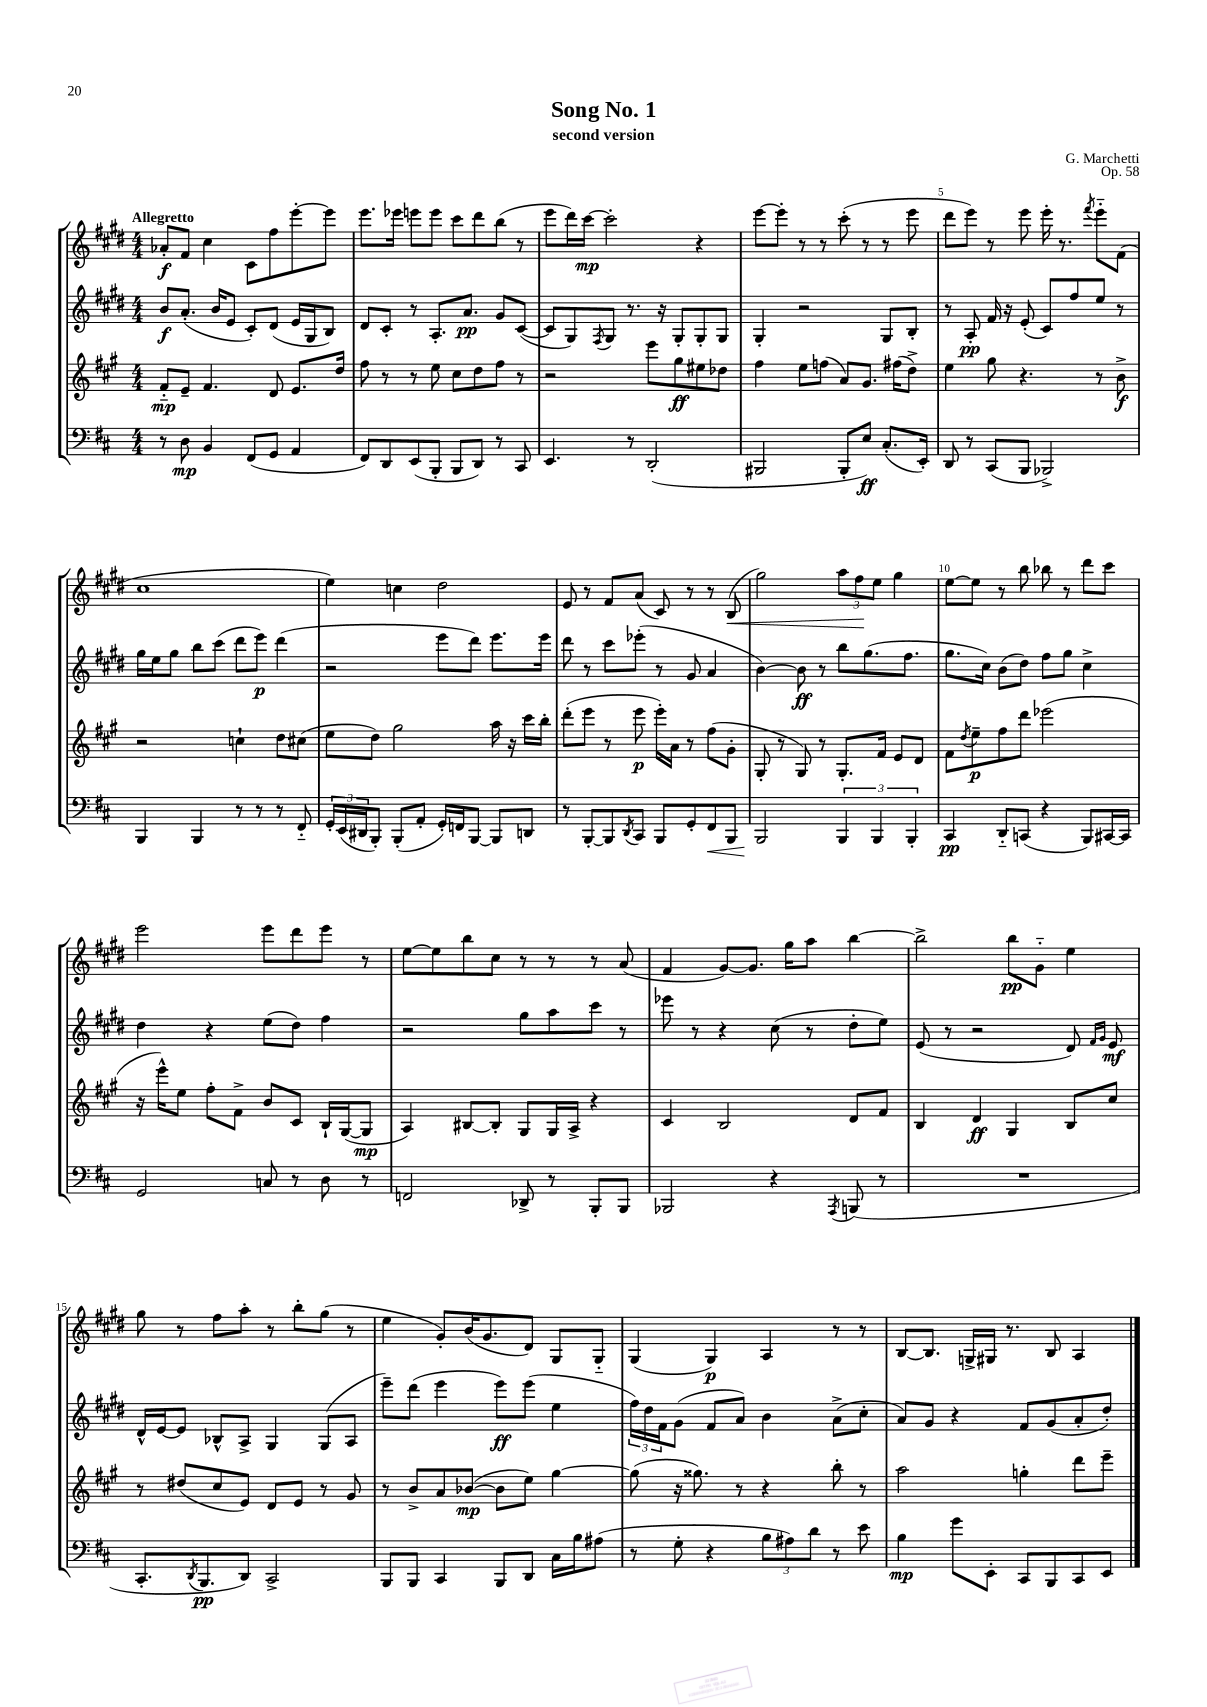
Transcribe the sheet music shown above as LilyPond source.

\header { title = "Song No. 1" composer = "G. Marchetti" subtitle = "second version" opus = "Op. 58" }
<<
\new StaffGroup <<
\new Staff = "s0" {
    \clef treble \key e \major \numericTimeSignature \time 4/4 \tempo "Allegretto"
    aes'8-.\f fis'8 cis''4 cis'8 fis''8 e'''8~-. e'''8 |
    e'''8. ees'''16 e'''8 e'''8 cis'''8 dis'''8 b''8( r8 |
    e'''8 dis'''16) cis'''16~\mp cis'''2-. r4 |
    e'''8~ e'''8-. r8 r8 cis'''8-.( r8 r8 e'''8 |
    dis'''8 e'''8) r8 e'''8 e'''16-. r8. \acciaccatura { fis'''8 } e'''8-_ fis'8( |
    cis''1 |
    e''4) c''4 dis''2 |
    e'8 r8 fis'8 a'8( cis'8) r8 r8 b8\<( |
    gis''2) \tuplet 3/2 { a''8 fis''8\! e''8 } gis''4 |
    e''8~ e''8 r8 b''8 bes''8 r8 dis'''8 cis'''8 |
    e'''2 e'''8 dis'''8 e'''8 r8 |
    e''8~ e''8 b''8 cis''8 r8 r8 r8 a'8( |
    fis'4 gis'8~) gis'8. gis''16 a''8 b''4~ |
    b''2-> b''8\pp gis'8-_ e''4 |
    gis''8 r8 fis''8 a''8-. r8 b''8-. gis''8( r8 |
    e''4 gis'8-.) b'16( gis'8. dis'8) gis8 gis8-_ |
    gis4( gis4\p) a4 r8 r8 |
    b8~ b8. g16-> gis16 r8. b8 a4 \bar "|." |
}
\new Staff = "s1" {
    \clef treble \key e \major \numericTimeSignature \time 4/4
    b'8\f a'8.-.( b'16 e'8 cis'8-.) dis'8( e'16 gis16 b8) |
    dis'8 cis'8-. r8 a8.-. a'8.\pp gis'8 cis'8~( |
    cis'8 gis8) \acciaccatura { fis8 } gis8 r8. r16 gis8-. gis8-. gis8 |
    gis4-. r2 gis8 b8-. |
    r8 a8-.\pp fis'16 r16 e'8-.( cis'8) fis''8 e''8 r8 |
    gis''16 e''16 gis''8 b''8 cis'''8( dis'''8 e'''8\p) dis'''4( |
    r2 e'''8 dis'''8) e'''8. e'''16 |
    dis'''8 r8 cis'''8 ees'''8-.( r8 gis'8 a'4 |
    b'4~) b'8\ff r8 b''8 gis''8.( fis''8. |
    gis''8. cis''16) b'8( dis''8) fis''8 gis''8 cis''4-> |
    dis''4 r4 e''8( dis''8) fis''4 |
    r2 gis''8 a''8 cis'''8 r8 |
    ees'''8 r8 r4 cis''8( r8 dis''8-. e''8) |
    e'8( r8 r2 dis'8) \grace { fis'16 gis'16 } e'8\mf |
    dis'16-^ e'16~ e'8 bes8-^ a8-> gis4 gis8( a8 |
    e'''8--) dis'''8( e'''4 e'''8\ff) e'''8( e''4 |
    \tuplet 3/2 { fis''16) dis''16 fis'16 } gis'8( fis'8 a'8) b'4 a'8->( cis''8-. |
    a'8) gis'8 r4 fis'8 gis'8( a'8-. dis''8-.) \bar "|." |
}
\new Staff = "s2" {
    \clef treble \key a \major \numericTimeSignature \time 4/4
    fis'8-_\mp e'8-- fis'4. d'8 e'8. d''16 |
    fis''8 r8 r8 e''8 cis''8 d''8 fis''8 r8 |
    r2 e'''8 gis''8\ff eis''8 des''8 |
    fis''4 e''8 f''8( a'8) gis'8. fis''16( d''8->) |
    e''4 gis''8 r4. r8 b'8->\f |
    r2 c''4-! d''8 cis''8( |
    e''8 d''8) gis''2 a''16 r16 cis'''16 b''16-. |
    d'''8-.( e'''8 r8 e'''8\p e'''16-.) a'16 r8 fis''8( gis'8-. |
    gis8-. r8 gis8) r8 gis8.-. fis'16 e'8 d'8 |
    fis'8 \acciaccatura { d''8 } e''8--\p fis''8 d'''8 ees'''2( |
    r16 e'''16-^) e''8 fis''8-. fis'8-> b'8 cis'8 b16-! gis16~( gis8\mp |
    a4) bis8~ bis8-. gis8 gis16 a16-> r4 |
    cis'4 b2 d'8 fis'8 |
    b4 d'4\ff gis4 b8 cis''8 |
    r8 dis''8( cis''8 e'8) d'8 e'8 r8 gis'8 |
    r8 b'8-> a'8 bes'8~\mp( bes'8 e''8) gis''4~ |
    gis''8( r16 gisis''8.) r8 r4 b''8-. r8 |
    a''2 g''4-. d'''8 e'''8-- \bar "|." |
}
\new Staff = "s3" {
    \clef bass \key d \major \numericTimeSignature \time 4/4
    r8 d8\mp b,4 fis,8( g,8 a,4 |
    fis,8) d,8 e,8( b,,8-. b,,8 d,8) r8 cis,8 |
    e,4. r8 d,2-.( |
    bis,,2 bis,,8-. e8\ff) cis8.-.( e,16-.) |
    d,8 r8 cis,8( b,,8 bes,,2->) |
    b,,4 b,,4 r8 r8 r8 fis,8-_ |
    \tuplet 3/2 { g,16-. e,16( dis,16 } b,,8-.) b,,8-.( a,8-. g,16-.) f,16 b,,8~ b,,8 d,8 |
    r8 b,,8~-. b,,8 \acciaccatura { d,8 } cis,8 b,,8 g,8-. fis,8\< b,,8 |
    b,,2\! \tuplet 3/2 { b,,4 b,,4 b,,4-. } |
    cis,4\pp d,8-_ c,8( r4 b,,8) cis,16~ cis,16 |
    g,2 c8 r8 d8 r8 |
    f,2 des,8-> r8 b,,8-. b,,8 |
    bes,,2 r4 \acciaccatura { a,,8 } b,,8( r8 |
    R1 |
    cis,8.-. \acciaccatura { d,8 } b,,8.\pp d,8) cis,2-> |
    b,,8 b,,8 cis,4 b,,8 d,8 cis16 b16 ais8( |
    r8 g8-. r4 \tuplet 3/2 { b8 ais8) d'8 } r8 e'8 |
    b4\mp g'8 e,8-. cis,8 b,,8 cis,8 e,8 \bar "|." |
}
>>
>>
\layout { \context { \Score \override BarNumber.break-visibility = ##(#f #t #t) barNumberVisibility = #(every-nth-bar-number-visible 5) } }
